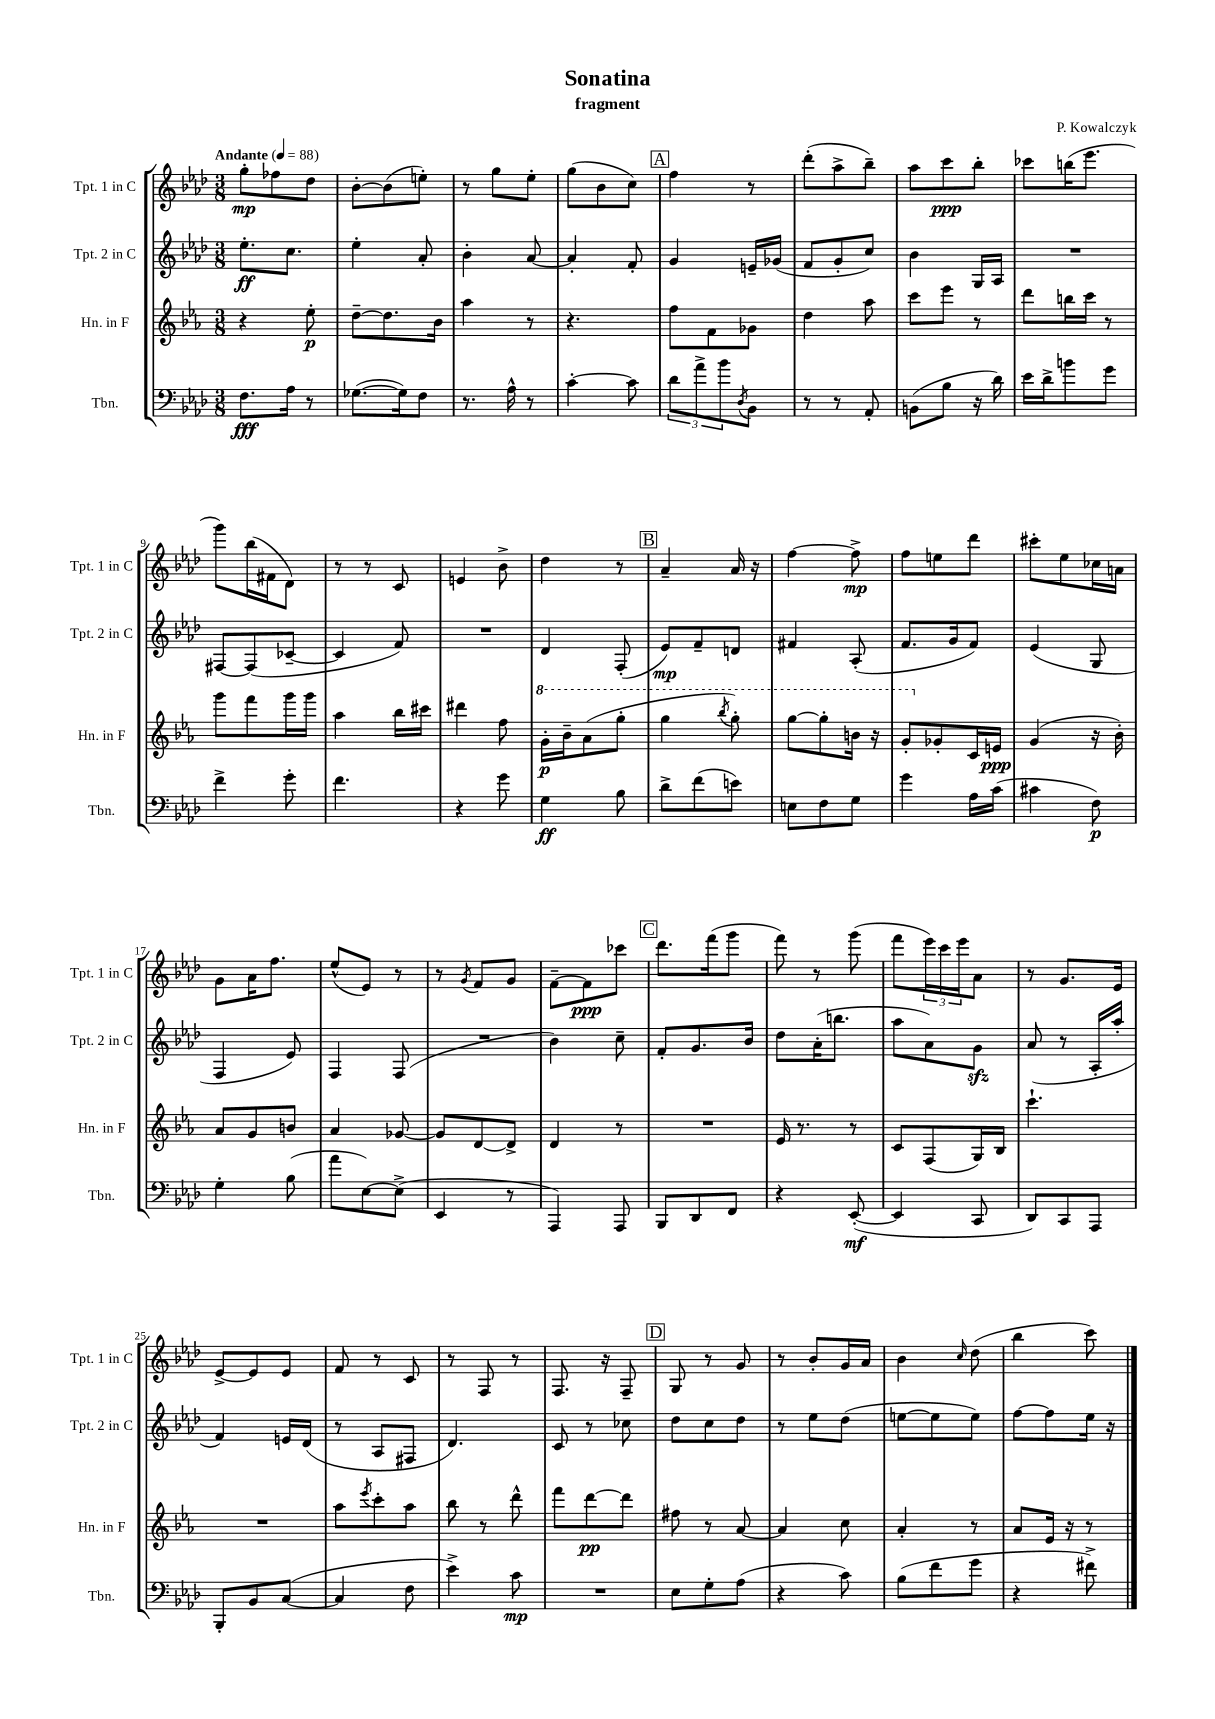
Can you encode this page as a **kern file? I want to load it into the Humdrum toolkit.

**kern	**kern	**kern	**kern
*staff4	*staff3	*staff2	*staff1
*clefF4	*clefG2	*clefG2	*clefG2
*k[b-e-a-d-]	*k[b-e-a-]	*k[b-e-a-d-]	*k[b-e-a-d-]
*M3/8	*M3/8	*M3/8	*M3/8
*MM88	*MM88	*MM88	*MM88
8.F	4r	8.ee-'	8gg'
.	.	.	8ff-
16A-	.	8.cc	.
8r	8ee-'	.	8dd-
=	=	=	=
([8.G-	[8dd~	4ee-'	[8b-'
.	8.dd]	.	(8b-]
16G-])	.	.	.
8F	.	8a-'	8ee')
.	16b-	.	.
=	=	=	=
8.r	4aa-	4b-'	8r
.	.	.	8gg
16A-^^	.	.	.
8r	8r	[8a-	8ee-'
=	=	=	=
[4c'	4.r	4a-']	(8gg
.	.	.	8b-
8c]	.	8f'	8cc)
=	=	=	=
12d-	8ff	4g	4ff
12a-^	.	.	.
.	8f	.	.
12b-	.	.	.
8qD-	.	.	.
8BB-	8g-	16e~	8r
.	.	(16g-	.
=	=	=	=
8r	4dd	8f	(8ddd-'
8r	.	8g'	8aa-^
8AA-'	8aa-	8cc)	8bb-~)
=	=	=	=
(8BB	8ccc	4b-	8aa-
8B-	8eee-	.	8ccc
16r	8r	16G	8bb-'
16d-)	.	16A-	.
=	=	=	=
16e-	8ddd	4.r	8ccc-
16d-^	.	.	.
8b	16bb	.	(16bb
.	16ccc	.	8.eee-
8g	8r	.	.
=	=	=	=
4f^	8ggg	[8F#	8ggg)
.	8fff	(8F#]	(16bb-
.	.	.	16f#
8g'	16ggg	[8c-~	8d-)
.	16ggg	.	.
=	=	=	=
4.f	4aa-	4c-]	8r
.	.	.	8r
.	16bb-	8f)	8c
.	16ccc#	.	.
=	=	=	=
4r	4ddd#	4.r	4e
8g	8ff	.	8b-^
=	=	=	=
4G	16gg'	4d-	4dd-
.	16bb-~	.	.
.	(8aa-	.	.
8B-	8ggg'	(8F'	8r
=	=	=	=
8d-^	4ggg	8e-)	4a-~
(8f	.	8f~	.
.	8qbbb-	.	.
8e)	8ggg')	8d	16a-
.	.	.	16r
=	=	=	=
8E	[8ggg	4f#	[4ff
8F	8ggg']	.	.
8G	16bb	(8A-'	8ff^]
.	16r	.	.
=	=	=	=
4g	8gg'	8.f	8ff
.	8g-'	.	8ee
.	.	16g	.
16A-	16c	8f)	8ddd-
(16c	16e	.	.
=	=	=	=
4c#	(4g	(4e-	8ccc#'
.	.	.	8ee-
8F)	16r	8G	16cc-
.	16b-')	.	16a
=	=	=	=
4G'	8a-	4F	8g
.	8g	.	16a-
.	.	.	8.ff
(8B-	8b	8e-)	.
=	=	=	=
8a-	4a-	4F	(8ee-^^
[8E-)	.	.	8e-)
(8E-^]	[8g-	(8F	8r
=	=	=	=
4EE-	8g-]	4.r	8r
.	.	.	8qg
.	[8d	.	8f
8r	8d^]	.	8g
=	=	=	=
4AAA-)	4d	4b-)	[8f~
.	.	.	8f]
8AAA-	8r	8cc~	8ccc-
=	=	=	=
8BBB-	4.r	8f'	8.ddd-
8DD-	.	8.g	.
.	.	.	(16fff
8FF	.	.	8ggg
.	.	16b-	.
=	=	=	=
4r	16e-	8dd-	8fff)
.	8.r	.	.
.	.	(16a-'	8r
.	.	8.bb	.
([8EE-'	8r	.	(8ggg
=	=	=	=
4EE-]	8c	8aa-	8fff
.	(8F	8a-)	24eee-)
.	.	.	24ccc
.	.	.	24eee-
8CC	16G)	8g	8a-
.	16B-	.	.
=	=	=	=
8DD-)	4.ccc`	(8a-	8r
8CC	.	8r	8.g
8AAA-	.	16A-'	.
.	.	16aa-'	16e-
=	=	=	=
8BBB-'	4.r	4f)	[8e-^
8BB-	.	.	8e-]
([8C	.	16e	8e-
.	.	(16d-	.
=	=	=	=
4C]	8aa-	8r	8f
.	8qeee-	.	.
.	8ccc'	8A-	8r
8F	8aa-	8F#	8c
=	=	=	=
4e-^)	8bb-	4.d-)	8r
.	8r	.	8F
8c	8ddd^^	.	8r
=	=	=	=
4.r	8fff	8c	8.F
.	[8ddd	8r	.
.	.	.	16r
.	8ddd]	8cc-	8F~
=	=	=	=
8E-	8ff#	8dd-	8G
8G'	8r	8cc	8r
(8A-	[8a-	8dd-	8g
=	=	=	=
4r	4a-]	8r	8r
.	.	8ee-	8b-'
8c)	8cc	(8dd-	16g
.	.	.	16a-
=	=	=	=
(8B-	4a-'	[8ee	4b-
8f	.	8ee]	.
.	.	.	16qqcc
8g	8r	8ee)	(8dd-
=	=	=	=
4r	8a-	[8ff	4bb-
.	16e-	8ff]	.
.	16r	.	.
8f#^)	8r	16ee-	8ccc)
.	.	16r	.
==	==	==	==
*-	*-	*-	*-
